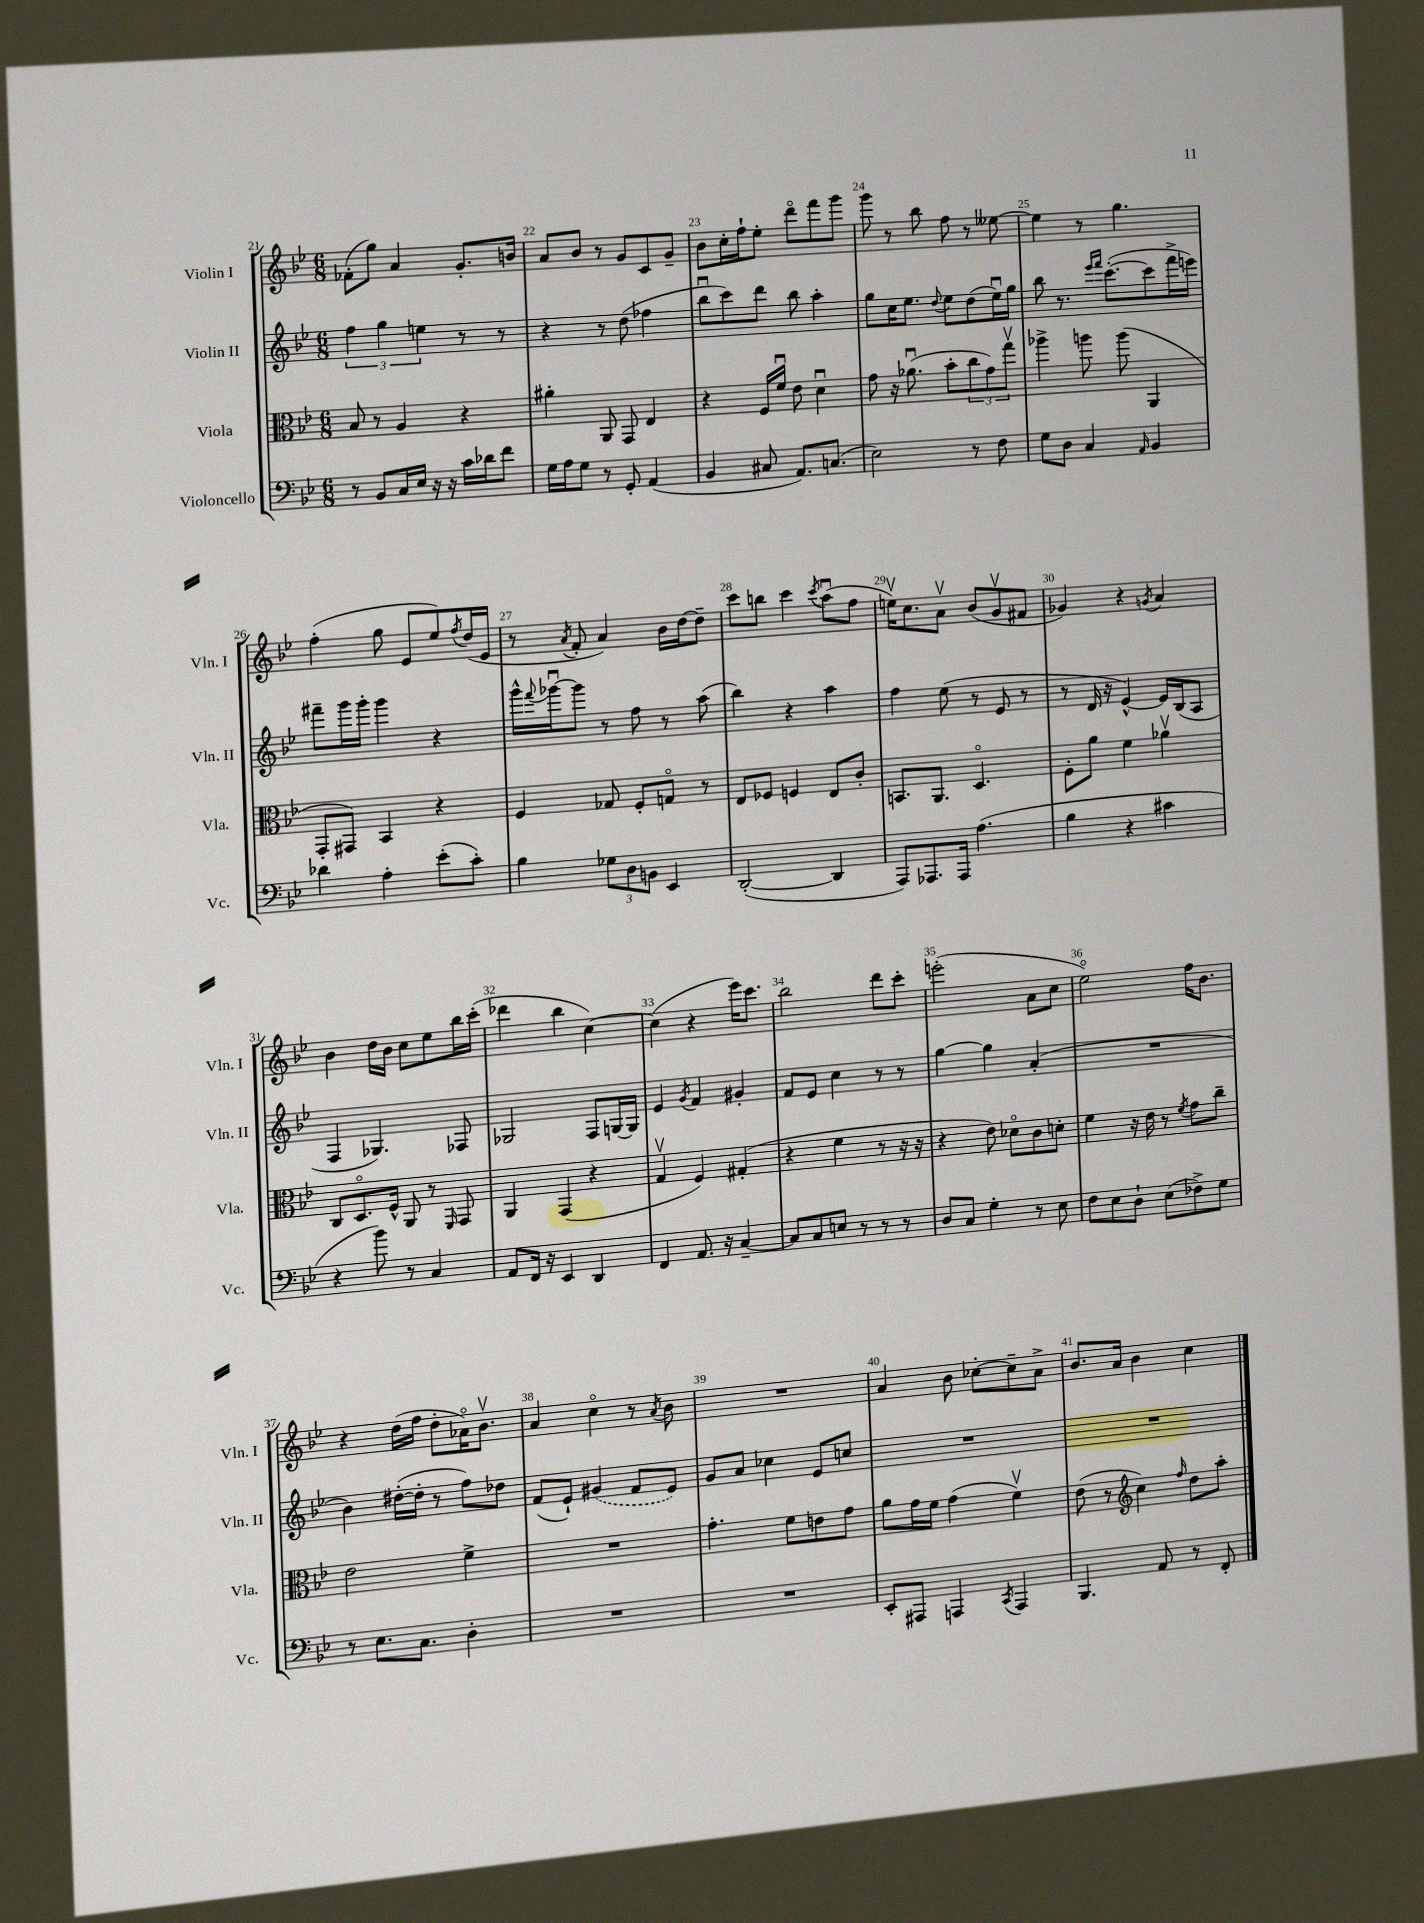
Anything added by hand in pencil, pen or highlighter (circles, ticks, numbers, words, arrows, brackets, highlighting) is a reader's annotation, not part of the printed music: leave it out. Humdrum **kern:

**kern	**kern	**kern	**kern
*staff4	*staff3	*staff2	*staff1
*clefF4	*clefC3	*clefG2	*clefG2
*k[b-e-]	*k[b-e-]	*k[b-e-]	*k[b-e-]
*M6/8	*M6/8	*M6/8	*M6/8
8r	8B-	6ff	(8f-'
8BB-	8r	.	8gg)
.	.	6gg	.
16C	4A	.	4a
16E-	.	.	.
.	.	6ee	.
16r	.	.	.
16r	.	.	.
16c	4r	8r	8.g'
16d-	.	.	.
8f	.	8r	.
.	.	.	16b
=	=	=	=
16G	4a#'	4r	8a
16A	.	.	.
8G	.	.	8b-
8r	8AA	8r	8r
8GG'	8GG	(8dd	8g
(4AA	4E-	4ff-	8c
.	.	.	8g~
=	=	=	=
4BB-	4r	8bb-u	8b-
.	.	8ccc)	16cc'
.	.	.	16ff`
8C#	16F	8ddd	8ee-'
.	16fu	.	.
8.AA)	8e-	8bb-	8dddo
.	4du	4aa'	8fff
(8.C	.	.	.
.	.	.	8ggg
=	=	=	=
2E-)	8g	8gg	8ggg
.	16r	16cc	8r
.	(8.a-u	8.ee-	.
.	.	.	8bb-
.	.	8qqdd	.
.	8b-'	8ee-	8ff
8r	12cc	(8dd	8r
.	12g)	.	.
8F	.	16ee-u)	[8ee--
.	12ggv	.	.
.	.	16gg	.
=	=	=	=
8G	4aa-^	8bb-	4ee--]
8D	.	8.r	.
4C	8aa	.	8r
.	.	16qqeee-	.
.	.	16qqfff	.
.	.	([8.ccc'	.
.	(8aa	.	4.gg
16qqAA	.	.	.
4BB-	4AA	8ccc]	.
.	.	16fff^	.
.	.	16eee)	.
=	=	=	=
4d-	8GG'	8fff#~	(4ff'
.	8GG#)	16ggg	.
.	.	16ggg'	.
4A'	4BB-	4ggg	8gg
.	.	.	8e-
(8e-'	4r	4r	8ee-)
.	.	.	8qff
8c')	.	.	(16dd
.	.	.	16e-
=	=	=	=
4B-	4F	16ggg^^	8r
.	.	8qqfff	.
.	.	[16ggg-u	.
.	.	.	8qa
.	.	8ggg-]	8f'
12G-	8G-	8r	4a)
12D	.	.	.
.	8F'	8ff	.
12BB	.	.	.
4EE-	8Go	8r	16b-
.	.	.	[16dd
.	8r	(8aa	8dd~]
=	=	=	=
([2DD'	8E-	4bb-)	8ccc
.	8F-	.	8bb
.	4F	4r	4ccc
.	.	.	8qccc
4DD]	8E-	4aa	(8aau
.	8c'	.	8ff
=	=	=	=
8AAA)	8.BB	4ff	16eev)
.	.	.	8.cc
8.AAA-	.	.	.
.	8.AA	.	.
.	.	(8ee-	8av
16AAA-	.	.	.
(4.A	4.Do	8r	(8b-
.	.	8e-	8gv
.	.	8r	8f#
=	=	=	=
4B-	8F'	8r	4g-)
.	8a	16d	.
.	.	16r	.
4r	4f	[4e-^^)	4r
.	.	.	8qg
4c#	4a-v	16e-]	4a
.	.	(16B-	.
.	.	8A	.
=	=	=	=
4r	8C	4F	4b-
.	8.Do	.	.
8b-)	.	4.G-)	16dd
.	16F^^	.	16b-
8r	8AA	.	8cc
4C	8r	.	8ee-
.	16qqFF	.	.
.	8GG	8F-	16bb-
.	.	.	(16ccc'
=	=	=	=
8AA	4AA	2G-	4ddd-
16FF	.	.	.
16r	.	.	.
4EE-	(4GG	.	4bb-
4DD	4r	8F	[4cc)
.	.	[16G	.
.	.	16G]	.
=	=	=	=
4FF	4Gv	4e-	(4cc]
.	.	8qg	.
8.AA	4F)	4f	4r
16r	.	.	.
[4C~	(4G#'	4g#'	16eee-)
.	.	.	8.ccc
=	=	=	=
8C]	4r	8f	2bb-
8C	.	8e-	.
8E	4f	4cc	.
8r	.	.	.
8r	8r	8r	8ddd
8r	16r	8r	8ccc'
.	16r	.	.
=	=	=	=
8D	4r	[4gg	(2eee'
8C	.	.	.
4G'	8e-)	4gg]	.
.	8d-o	.	.
8r	8c	(4a'	8a
8E-	8d'	.	8cc
=	=	=	=
8F	4f	2.r	2ee-o)
8E-	.	.	.
8D`	16r	.	.
.	16e-	.	.
(8E-	8r	.	.
.	8qf	.	.
8F-^)	8g	.	16ff
.	.	.	8.b-
8G	8cc~	.	.
=	=	=	=
8r	2e-	4b-)	4r
8.E-	.	.	.
.	.	([16dd#'	(16dd
8.C	.	16dd#']	16ff
.	.	8r	8dd'
4D'	4f^	8ff)	16a-o)
.	.	.	8.b-v
.	.	8dd-	.
=	=	=	=
2.r	2.r	(8f	4a
.	.	8e-`)	.
.	.	(4g#	4cco
.	.	8f	8r
.	.	.	8qa
.	.	8e-)	8b-
=	=	=	=
2.r	4.g'	8g	2.r
.	.	8a	.
.	.	4cc-	.
.	8f	.	.
.	8e	8e-	.
.	8g	8cc	.
=	=	=	=
8EE-'	8a	2.r	4a
8AAA#	16g	.	.
.	16f	.	.
4AAA	(4g	.	8b-
.	.	.	[8cc-'
8qCC	.	.	.
4AAA	4fv)	.	8cc-~]
.	.	.	8a^
=	=	=	=
4.BBB-	(8e-	2.r	8.b-
.	8r	.	.
.	.	.	16a
*	*clefG2	*	*
.	4cc)	.	4b-
8AA	.	.	.
.	16qqff	.	.
8r	8dd	.	4cc
8FF'	8aa'	.	.
==	==	==	==
*-	*-	*-	*-
